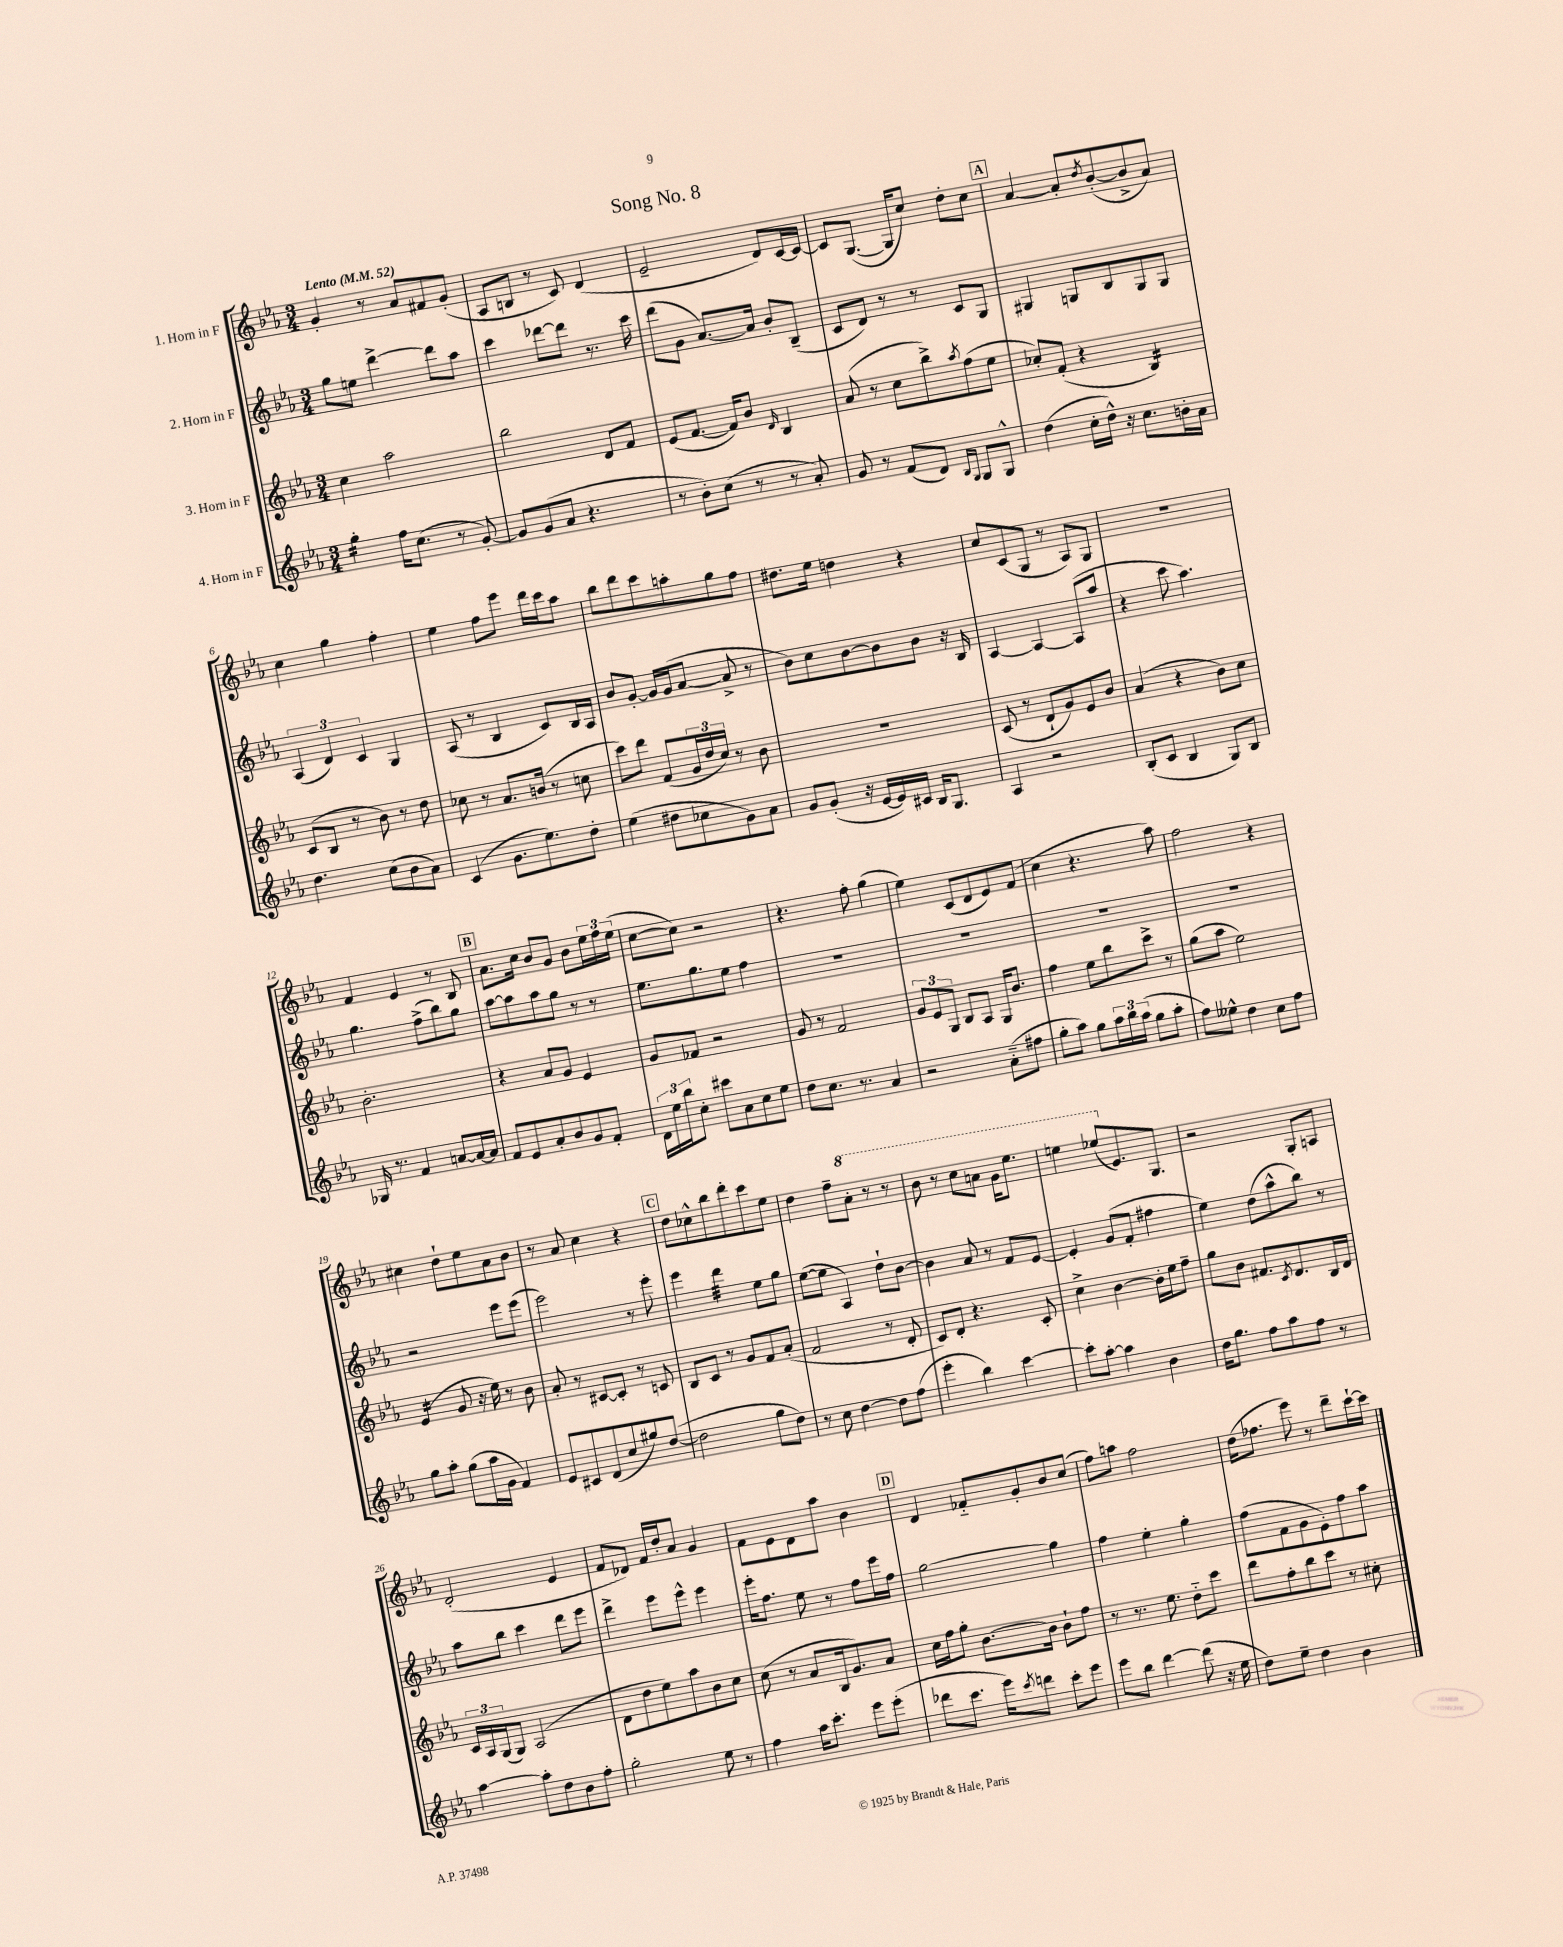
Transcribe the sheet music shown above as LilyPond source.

\header { title = "Song No. 8" }
<<
\new StaffGroup <<
\new Staff = "s0" \with { instrumentName = "1. Horn in F" } {
    \clef treble \key ees \major \numericTimeSignature \time 3/4 \tempo "Lento" 4 = 52
    g'4-. r8 aes'8 fis'8 g'8-.( |
    aes8 b8 r8 c'8) d'4( |
    ees'2-- d'8) c'16~ c'16~ |
    c'8 g8.~( g16 c''8) d''8-. c''8 |
    \mark \markup { \box "A" } aes'4~ aes'8-. \acciaccatura { d''8 } bes'8~-.( bes'8-> aes'8) |
    c''4 g''4 f''4-. |
    ees''4 f''8 ees'''8 d'''16 c'''16 aes''8 |
    bes''8 d'''8 c'''8 a''8-. g''8 f''8 |
    dis''8. ees''16 d''4 r4 |
    c''8 c'8( g8 r8 aes8) g8 |
    R2. |
    f'4 ees'4 r8 bes8 |
    \mark \markup { \box "B" } aes'8. c''16 bes'8 g'8 bes'8 \tuplet 3/2 { ees''16 f''16 ees''16( } |
    c''8~ c''8) r2 |
    r4. f''8-. g''4( |
    ees''4) c'8( d'8 ees'8) f'8( |
    c''4 r4. aes''8) |
    f''2 r4 |
    cis''4 d''8-! ees''8 aes'8 bes'8 |
    r8 aes'8 c''4 r4 |
    \mark \markup { \box "C" } d''8 ces''8-^ bes''8 d'''8-. c'''8 ees''8 |
    d''4 f''8-- \ottava #1 aes''8-. r8 r8 |
    bes''8 r8 c'''8 a''8 g''16 ees'''8. |
    e'''4 ees'''8( \ottava #0 ees'8.) g8. |
    r2 g8-. a8 |
    d'2-.( ees'4 |
    f'8 des'8) f'16 d''16-. aes'8 g'4 |
    f'8 ees'8 d'8 aes''8 bes'4 |
    \mark \markup { \box "D" } d'4 fes'8-_ g'8-. bes'8 c''8( |
    f''8) a''8 f''2 |
    d''16( fes''8. ees'''8) r8 d'''8-- c'''16~-! c'''16 \bar "|." |
}
\new Staff = "s1" \with { instrumentName = "2. Horn in F" } {
    \clef treble \key ees \major \numericTimeSignature \time 3/4
    g''8 e''8 d'''4~-> d'''8 aes''8 |
    c'''4 des'''8~ des'''8 r8. c'''16 |
    d'''8( g'8 aes'8.~) aes'16 bes'8-. bes8--( |
    c'8 d'8) r8 r8 c'8 g8 |
    \mark \markup { \box "A" } gis4 g8 bes8 g8 g8 |
    \tuplet 3/2 { aes4( d'4) c'4 } g4 |
    aes8( r8 bes4 c'8) bes16 aes16 |
    bes'8 g'8~-. g'16 g'16( aes'8~ aes'8-> r8 |
    bes'8) c''8 bes'8~ bes'8 bes'8 r16 bes16 |
    aes4~ aes4~ aes8( aes''8 |
    r4 c'''8 aes''4.) |
    g''4. f''8->( bes''8) g''8 |
    \mark \markup { \box "B" } aes''8~ aes''8 aes''8 g''8 r8 r8 |
    ees''8. g''8. ees''8 f''4 |
    R2. |
    R2. |
    R2. |
    R2. |
    r2 ees'''8 ees'''8( |
    ees'''2) r8 ees'''8-. |
    \mark \markup { \box "C" } ees'''4 d'''4:32 ees''8 g''8 |
    ees''8~( ees''8 aes4) d''8-! bes'8~ |
    bes'4 aes'8 r8 f'8 ees'8~ |
    ees'4-. g'8( f'8-. fis''4 |
    ees''4) d''8( aes''8-^ bes''8) r8 |
    aes''8 bes''8 c'''4 d'''8 ees'''8 |
    d'''4-> ees'''8 ees'''8-^ ees'''4 |
    ees'''16-. f''8. ees''8 r8 f''8 ees'''16 f''16 |
    \mark \markup { \box "D" } g''2~ g''4 |
    f''4 ees''4-. g''4-. |
    f''8( f'8 g'8 ees'8-.) f''8 aes''8 \bar "|." |
}
\new Staff = "s2" \with { instrumentName = "3. Horn in F" } {
    \clef treble \key ees \major \numericTimeSignature \time 3/4
    c''4 aes''2 |
    bes''2 d'8 f'8 |
    ees'8( f'8.~ f'16) bes'8 \grace { d'16 } bes4 |
    aes'8( r8 c''8 bes''8->) \acciaccatura { aes''8 } f''8( ees''8 |
    \mark \markup { \box "A" } ces''8-.) f'8-.( r4 bes4:16) |
    c'8( bes8 r8 bes'8) r8 d''8 |
    ces''8 r8 aes'8. b'16( r8 c''8 |
    c'''8) d'''8 f'8( \tuplet 3/2 { g'16 d''16 c''16) } r8 bes'8 |
    R2. |
    c'8( r8 d'8-! g'8) ees'8 bes'8 |
    aes'4( r4 bes'8) c''8 |
    bes'2.-. |
    \mark \markup { \box "B" } r4 aes'8 g'8 ees'4 |
    g'8 fes'8 r2 |
    g'8 r8 f'2 |
    \tuplet 3/2 { g'8 ees'8 g8 } bes8 aes8 g16 bes'8. |
    f''4 ees''8 bes''8 c'''8-> r8 |
    g''8( aes''8 ees''2) |
    ees'4:16( g'8 r16 ees''16) r8 bes'8 |
    aes'8-. r8 cis'8~ cis'8-. r8 c'8 |
    \mark \markup { \box "C" } bes8 c'8 r8 g'8 f'8 aes'8-.( |
    f'2 r8 d'8-. |
    c'8) d'8-. r4. c'8-. |
    c''4-> bes'4~ bes'16-. ees''16 f''8-- |
    g''8 bes'8 fis'8. \acciaccatura { c'8 } d'8. bes16 d'16 |
    \tuplet 3/2 { c'16 aes16 g16( } g8) aes2( |
    d'8 d''8 ees''8) aes''8 bes'8 c''8 |
    c''8( r8 aes'8 bes16 g'8.) aes'8 |
    \mark \markup { \box "D" } c''16 f''16 g''8-. bes'8.~ bes'16 bes'8-! f''8 |
    r8 r8. ees''8. d''8-_ c'''8 |
    d'''8 f''8-. bes''8 c'''8 r8 cis''8-. \bar "|." |
}
\new Staff = "s3" \with { instrumentName = "4. Horn in F" } {
    \clef treble \key ees \major \numericTimeSignature \time 3/4
    g''4:16-. f''16 c''8.( r8 g'8~-.) |
    g'8 g'8( aes'8 r4. |
    r8 bes'8-.) c''8( r8 r8 aes'8-.) |
    g'8 r8 f'8( d'8) \grace { bes16 g16 } g8 g8-^ |
    \mark \markup { \box "A" } d''4( c''16-. d''16-^) r16 c''8. b'16-. aes'16 |
    d''4. c''8( bes'8 aes'8) |
    c'4( g'8. ees''8.) d''8-. |
    ees''4( dis''8 ces''8 g'8) aes'8 |
    g'8 g'8-.( r16 ees'16~ ees'16) cis'16 bes16 g8. |
    aes4 r2 |
    bes8-.( c'8 bes4 g8) bes8 |
    ges16 r8. f'4 a'8~ a'16~ a'16 |
    \mark \markup { \box "B" } f'8 ees'8 aes'8-. bes'8 g'8 f'8-. |
    \tuplet 3/2 { d'16 ees''16 bes''16 } c''8-. cis'''8 aes'8 c''8 ees''8 |
    d''8 c''8. r8. aes'4 |
    r2 aes'8-_( fis''8 |
    g''8-. aes''8) g''8 \tuplet 3/2 { aes''16 bes''16 aes''16( } g''8 aes''8-. |
    f''8) eeses''8-^ d''4 c''8 f''8 |
    g''8 aes''8-. g''8( aes''16 g'16 f'4) |
    ees'8 cis'8 d'8( c''8 gis''8) d''8~( |
    \mark \markup { \box "C" } d''2 g''8 d''8) |
    r8 c''8 d''4~ d''8 f''8( |
    ees'''4-. bes''4) c'''4~ |
    c'''8-. aes''8~-. aes''4 bes'4 |
    d''16 g''8. f''8 aes''8 f''8 r8 |
    aes''4~ aes''8-. d''8 bes'8 f''8-. |
    g''2-. ees''8 r8 |
    f''4 aes''16 c'''8.-. ees'''8 ees'''8-.( |
    \mark \markup { \box "D" } des'''8 c'''8. ees'''16) \acciaccatura { c'''8 } d'''8 c'''8-. ees'''8 |
    ees'''8 bes''8 d'''4~ d'''8( r16 ees''16 |
    d''8) ees''8-- d''4 bes'4 \bar "|." |
}
>>
>>
